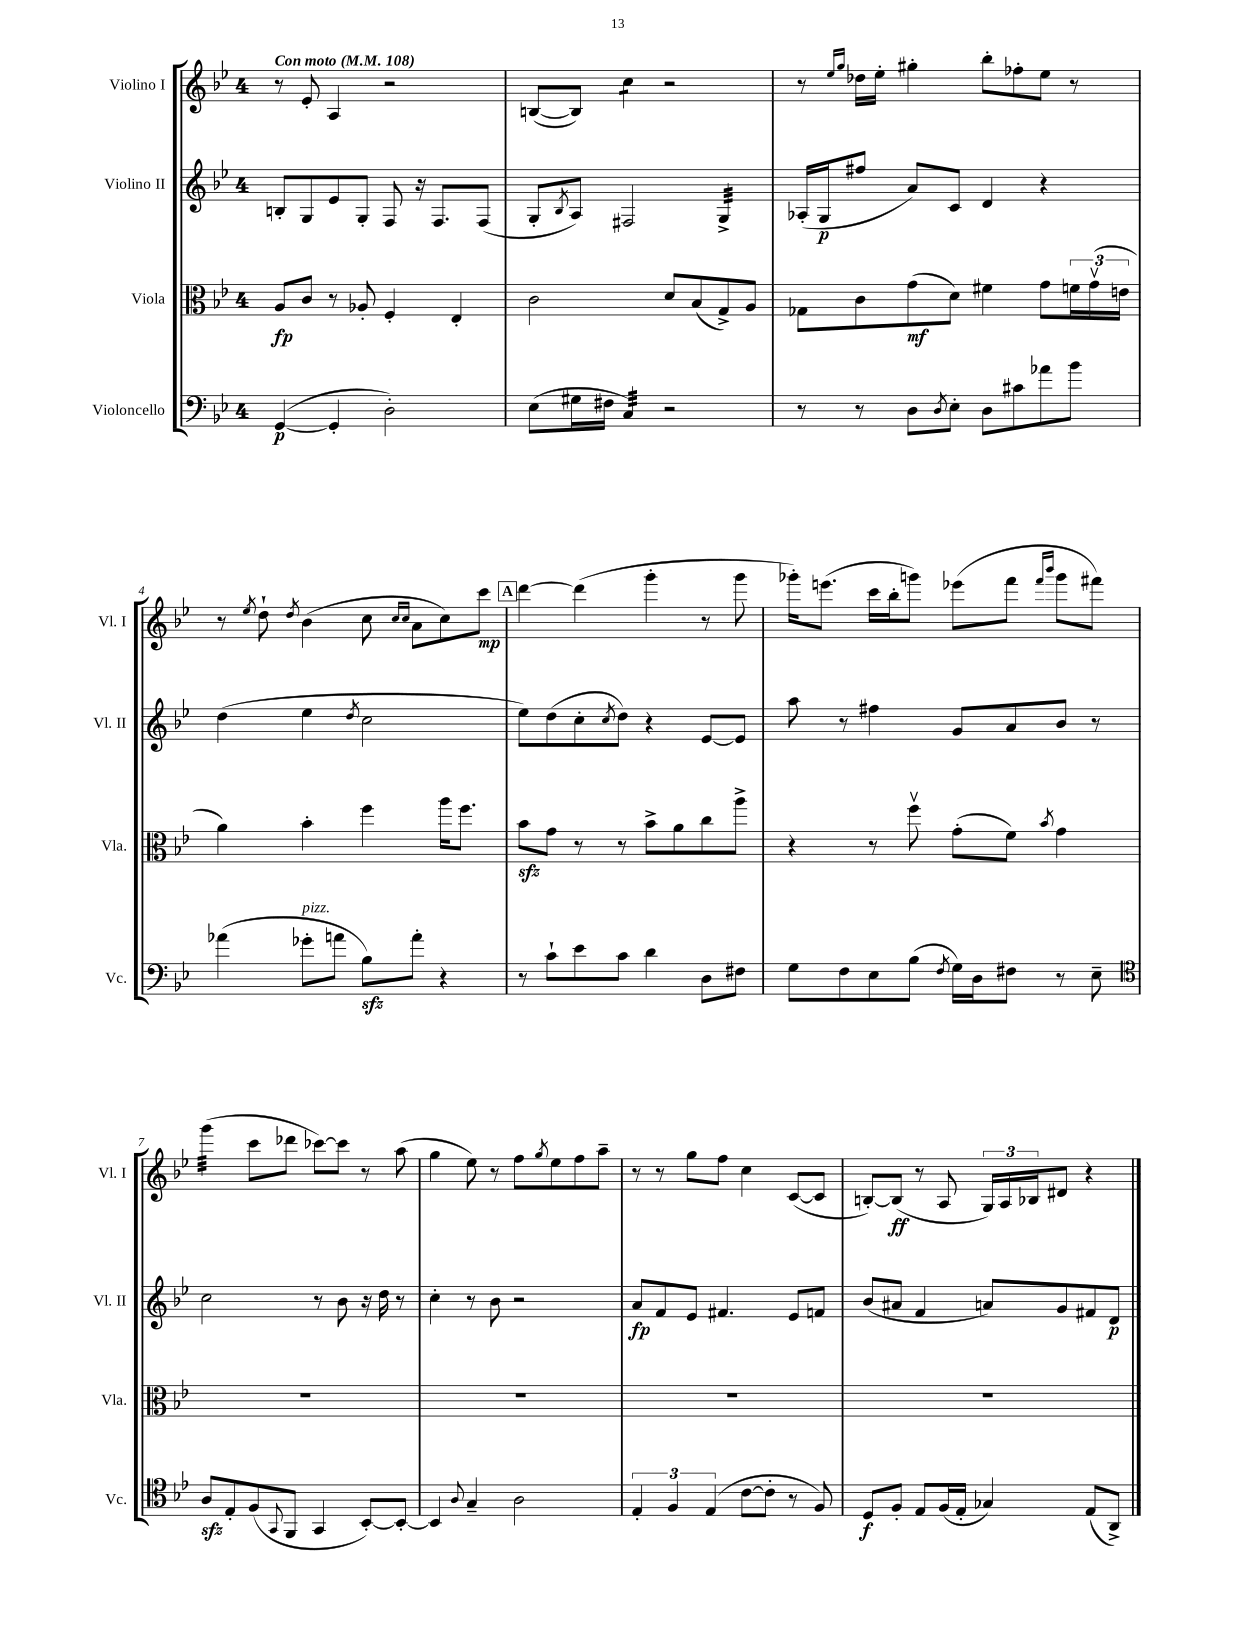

**kern	**kern	**kern	**kern
*staff4	*staff3	*staff2	*staff1
*clefF4	*clefC3	*clefG2	*clefG2
*k[b-e-]	*k[b-e-]	*k[b-e-]	*k[b-e-]
*M4/4	*M4/4	*M4/4	*M4/4
*MM108	*MM108	*MM108	*MM108
([4GG	8A	8B'	8r
.	8c	8G	8e-'
4GG']	8r	8e-	4A
.	8A-'	8G'	.
2D')	4F'	8F	2r
.	.	16r	.
.	.	8.F	.
.	4E-'	.	.
.	.	(8F	.
=	=	=	=
(8E-	2c	8G'	([8B
.	.	8qB-	.
16G#	.	8A)	8B])
16F#	.	.	.
4C)	.	2F#	4cc
2r	8d	.	2r
.	(8B-	.	.
.	8G^)	4G^	.
.	8A	.	.
=	=	=	=
8r	8G-	(16A-'	8r
.	.	16G	.
.	.	.	16qqee-
.	.	.	16qqgg
8r	8c	8ff#	16dd-
.	.	.	16ee-'
8D	(8g	8a)	4gg#'
8qD	.	.	.
8E-'	8d)	8c	.
8D	4f#	4d	8bb-'
8c#	.	.	8ff-'
8a-	8g	4r	8ee-
8b-	24f	.	8r
.	(24gv	.	.
.	24e	.	.
=	=	=	=
(4a-	4a)	(4dd	8r
.	.	.	8qee-
.	.	.	8dd`
.	.	.	8qdd
8g-'	4b-'	4ee-	(4b-
8a	.	.	.
.	.	8qdd	.
8B-)	4ff	2cc	8cc
.	.	.	16qqcc
.	.	.	16qqcc
8a'	.	.	8a
4r	16aa	.	8cc)
.	8.ff	.	.
.	.	.	8ccc
=	=	=	=
8r	8b-	8ee-)	[4ddd
8c`	8g	(8dd	.
8e-	8r	8cc'	(4ddd]
.	.	8qcc	.
8c	8r	8dd)	.
4d	8b-^	4r	4ggg'
.	8a	.	.
8D	8cc	[8e-	8r
8F#	8aa^	8e-]	8ggg
=	=	=	=
8G	4r	8aa	16ggg-')
.	.	.	(8.eee
8F	.	8r	.
8E-	8r	4ff#	16ccc
.	.	.	16bb-'
(8B-	8ffv	.	8ggg)
8qF	.	.	.
16G)	(8g'	8g	(8eee-
16D	.	.	.
8F#	8f)	8a	8fff
.	.	.	16qqfff
.	8qb-	.	16qqbbb-
8r	4g	8b-	8ggg
8E-~	.	8r	8fff#)
=	=	=	=
*clefC4	*	*	*
8A	1r	2cc	(4ggg
8E-'	.	.	.
(8F	.	.	8ccc
8qqGG	.	.	.
8FF	.	.	8ddd-
4GG	.	8r	[8ccc-)
.	.	8b-	8ccc-]
[8BB-')	.	16r	8r
.	.	16dd	.
8BB-'_	.	8r	(8aa
=	=	=	=
4BB-]	1r	4cc'	4gg
8qqA	.	.	.
4G~	.	8r	8ee-)
.	.	8b-	8r
2A	.	2r	8ff
.	.	.	8qgg
.	.	.	8ee-
.	.	.	8ff
.	.	.	8aa~
=	=	=	=
6E-'	1r	8a	8r
.	.	8f	8r
6F	.	.	.
.	.	8e-	8gg
(6E-	.	.	.
.	.	4.f#	8ff
[8c	.	.	4cc
8c']	.	.	.
8r	.	8e-	([8c
8F)	.	8f	8c]
=	=	=	=
8D	1r	(8b-	[8B')
8F'	.	8a#	(8B]
8E-	.	4f	8r
(16F	.	.	8A
16E-'	.	.	.
4G-)	.	8a)	24G)
.	.	.	24A
.	.	.	24B-
.	.	8g	8d#
(8E-	.	8f#	4r
8AA^)	.	8d	.
==	==	==	==
*-	*-	*-	*-
